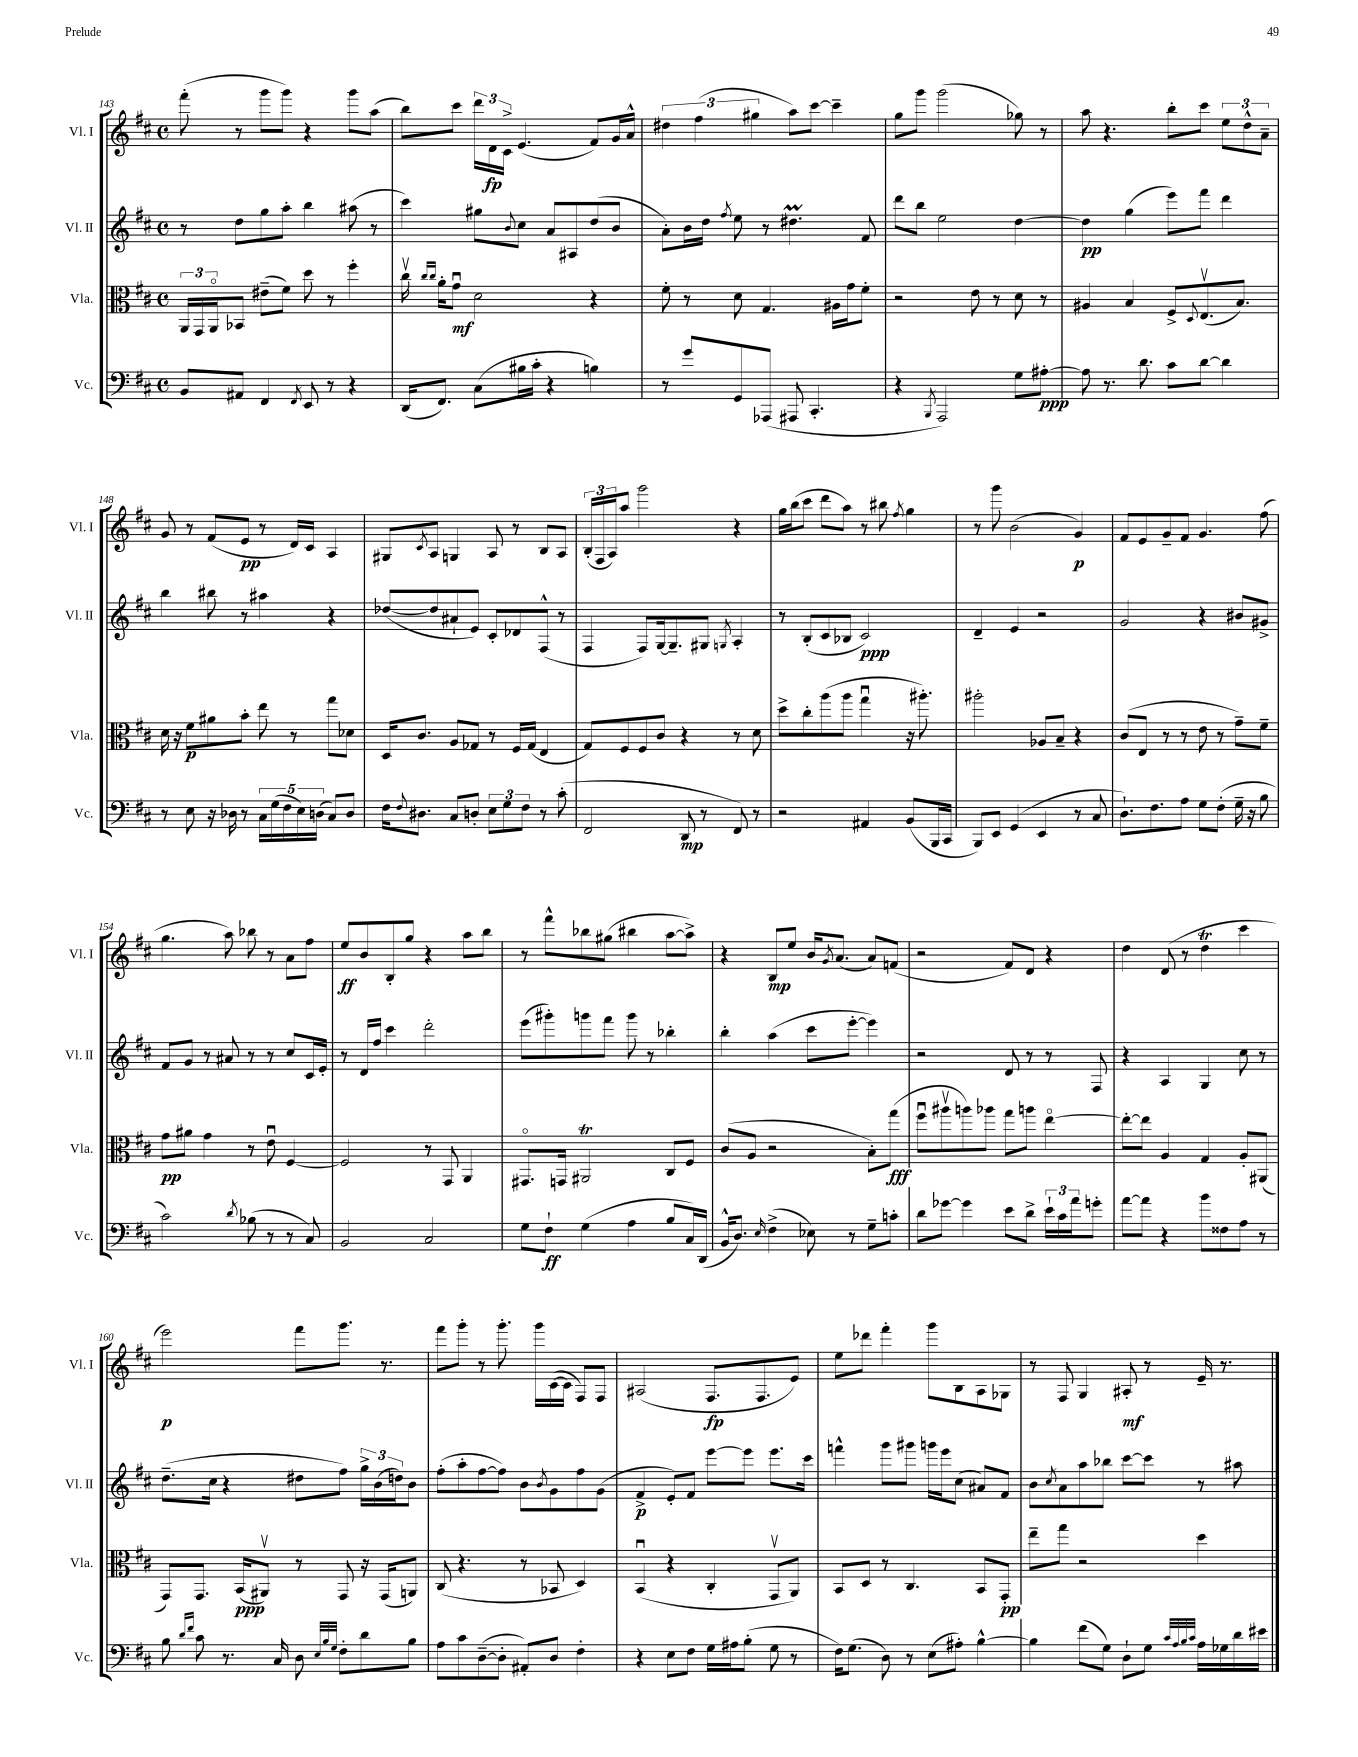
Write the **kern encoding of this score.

**kern	**kern	**kern	**kern
*staff4	*staff3	*staff2	*staff1
*clefF4	*clefC3	*clefG2	*clefG2
*k[f#c#]	*k[f#c#]	*k[f#c#]	*k[f#c#]
*M4/4	*M4/4	*M4/4	*M4/4
*met(c)	*met(c)	*met(c)	*met(c)
8BB	24AA	8r	(8fff#'
.	24GG	.	.
.	24AAo	.	.
8AA#	8BB-	8dd	8r
4FF#	(8e#~	8gg	8ggg
.	8f#)	8aa'	8ggg)
8qFF#	.	.	.
8EE	8dd	4bb	4r
8r	8r	.	.
4r	4ff#'	(8aa#	8ggg
.	.	8r	(8aa
=	=	=	=
(16DD	16cc#v	4ccc#)	8bb)
.	16qqcc#	.	.
.	16qqcc#	.	.
8.FF#)	16a'	.	.
.	8gu	.	8ccc#
(8C#	2d	8gg#	24ddd
.	.	.	24d
.	.	.	24c#^
.	.	8qqb	.
16B#	.	8cc#	(4.e
16c#'	.	.	.
4r	.	8a	.
.	.	8A#	.
4B)	4r	(8dd	8f#)
.	.	8b	16g
.	.	.	16a^^
=	=	=	=
8r	8f#'	8a')	6dd#
8g	8r	16b	.
.	.	.	(6ff#
.	.	16dd	.
.	.	8qff#	.
8GG	8d	8ee	.
.	.	.	6gg#
(8AAA-	4.G	8r	.
8AAA#	.	4.dd#	8aa)
4.CC#'	.	.	[8ccc#
.	16A#	.	4ccc#~]
.	16g	.	.
.	8f#'	8f#	.
=	=	=	=
4r	2r	8ddd	8gg
.	.	8bb	8ggg
8qBBB	.	.	.
2AAA)	.	2ee	(2ggg
.	8e	.	.
.	8r	.	.
8G	8d	[4dd	8gg-)
[8A#'	8r	.	8r
=	=	=	=
8A#]	4A#	4dd]	8aa
8.r	.	.	4.r
.	4B	(4gg	.
8.d	.	.	.
8c#	8F#^	8eee)	8bb'
.	8qqD	.	.
[8d	(8.Ev	8fff#	8ccc#
4d]	.	4ddd	12ee
.	8.B)	.	.
.	.	.	12dd^^
.	.	.	12a~
=	=	=	=
8r	16d	4bb	8g
.	16r	.	.
8E	8f#	.	8r
16r	8a#	8bb#	(8f#
16D-	.	.	.
8r	8b'	8r	8e
20C#	8ee	4aa#	8r
(20G	.	.	.
20F#	.	.	.
.	8r	.	16d)
20E)	.	.	.
.	.	.	16c#
(20D	.	.	.
8C#)	8gg	4r	4A
8D	8d-	.	.
=	=	=	=
16F#	16D	([8dd-	8G#
8qqF#	.	.	.
8.D#	8.c#	.	.
.	.	.	8qc#
.	.	8dd-]	8A
8C#	8A	8a#`	4G
8D'	8G-	8e)	.
12E	8r	8c#'	8A
12G	.	.	.
.	16F#	8d-	8r
12F#	.	.	.
.	(16G-	.	.
8r	4E	(8F#^^	8B
(8c#'	.	8r	8A
=	=	=	=
2FF#	8G)	4F#	(24B'
.	.	.	24F#
.	.	.	24A)
.	8F#	.	8aa
.	8F#	8F#)	2ggg
.	8c#	[16G	.
.	.	8.G~]	.
8DD	4r	.	.
8r	.	8G#	.
.	.	8qG	.
8FF#)	8r	4A'	4r
8r	8d	.	.
=	=	=	=
2r	8dd^	8r	16gg
.	.	.	(16bb
.	8cc#'	(8B'	8ccc#
.	(8aa	8c#	8ddd
.	8aa	8B-	8aa)
4AA#	4ggu	2c#)	8r
.	.	.	8bb#
.	.	.	8qff#
(8BB	16r	.	4gg
.	8.aa#')	.	.
16BBB	.	.	.
16CC#	.	.	.
=	=	=	=
8BBB)	2aa#'	4d~	8r
8EE	.	.	8ggg
(4GG	.	4e	(2b
4EE	8A-	2r	.
.	8B~	.	.
8r	4r	.	4g)
8C#	.	.	.
=	=	=	=
8.D`)	(8c#	2g	8f#
.	8E	.	8e
8.F#	.	.	.
.	8r	.	8g~
8A	8r	.	8f#
8G	8e	4r	4.g
(8F#'	8r	.	.
16G~	8g~)	8b#	.
16r	.	.	.
8B	8f#~	8g#^	(8ff#
=	=	=	=
2c#)	8g	8f#	4.gg
.	8a#	8g	.
.	4g	8r	.
.	.	8a#	8aa)
8qd	.	.	.
(8B-	8r	8r	8bb-
8r	8eu	8r	8r
8r	[4F#	8cc#	8a
8C#)	.	16c#	8ff#
.	.	16e'	.
=	=	=	=
2BB	2F#]	8r	8ee
.	.	16d	8b
.	.	16ff#	.
.	.	4ccc#	8B'
.	.	.	8gg
2C#	8r	2ddd'	4r
.	8GG	.	.
.	4AA	.	8aa
.	.	.	8bb
=	=	=	=
8G	8.GG#o	(8eee	8r
8F#`	.	8ggg#')	8fff#^^
.	16GG	.	.
(4G	2AA#	8ggg	8bb-
.	.	8fff#	(8gg#
4A	.	8ggg	4bb#
.	.	8r	.
8B	8C#	4bb-'	[8aa
16C#)	8F#	.	8aa^])
(16DD	.	.	.
=	=	=	=
16BB^^	(8c#	4bb'	4r
8.D)	.	.	.
.	8A	.	.
16qqE	.	.	.
(4F#^	2r	(4aa	8B
.	.	.	8ee
8E-)	.	8ccc#	16b
.	.	.	8qg
.	.	.	(8.a
8r	.	[8eee'	.
8G~	8B')	4eee])	8a)
8c'	(8gg	.	(8f
=	=	=	=
8d	8ff#u	2r	2r
[8g-	8aa#v	.	.
4g-]	8aa)	.	.
.	8aa-	.	.
8e	8gg	8d	8f#)
8d^	8aa	8r	8d
24e`	[4eeo	8r	4r
24c#	.	.	.
24a	.	.	.
8g'	.	8F#	.
=	=	=	=
[8a	8ee'_	4r	4dd
8a]	8ee]	.	.
4r	4A	4A	(8d
.	.	.	8r
8b	4G	4G	4dd
8F##	.	.	.
8A	8A'	8cc#	4ccc#
8r	(8AA#	8r	.
=	=	=	=
8B	8GG)	(8.dd~	2eee)
16qqd	.	.	.
16qqf#	.	.	.
8c#	8.GG	.	.
.	.	16cc#	.
8.r	.	4r	.
.	(16BB	.	.
.	8AA#v)	.	.
16C#	.	.	.
8D	8r	8dd#	8fff#
32qqE	.	.	.
32qqB	.	.	.
32qqG	.	.	.
8F#'	8GG	8ff#)	8.ggg
8d	16r	24gg^	.
.	.	(24b	.
.	(16GG	.	8.r
.	.	24dd)	.
8B	8AA)	8b	.
=	=	=	=
8A	(8C#	(8ff#'	8fff#
8c#	4.r	8aa'	8ggg'
([8D~	.	[8ff#	8r
8D']	.	8ff#])	8.ggg'
8AA#')	8r	8b	.
.	.	.	16ggg
.	.	8qb	.
8D	8BB-	8g	([16c#
.	.	.	16c#]
4F#'	4D)	8ff#	8F#)
.	.	(8g	8F#
=	=	=	=
4r	(4BBu	4f#^	(2A#
8E	4r	8e')	.
8F#	.	8f#	.
16G	4C#'	[8eee	8.F#
16A#	.	.	.
(8B'	.	8eee]	.
.	.	.	8.F#
8G	8GGv	8.eee	.
8r	8AA)	.	8e)
.	.	16ccc#	.
=	=	=	=
16F#)	8BB	4fff^^	8ee
(8.G	.	.	.
.	8D	.	8ddd-
8D)	8r	8ggg	4fff#'
8r	4.C#	8ggg#	.
(8E	.	16ggg	8ggg
.	.	16eee	.
8A#')	.	(8cc#	8B
[4B^^	8BB	8a#)	8A
.	8GG'	8f#	8G-
=	=	=	=
4B]	8ee~	8b	8r
.	.	8qcc#	.
.	8gg	8a	8F#
(8f#	2r	8aa	4G
8G)	.	8bb-	.
8D`	.	[8ccc#	8A#'
8G	.	8ccc#]	8r
32qqc#	.	.	.
32qqA	.	.	.
32qqB	.	.	.
32qqc#	.	.	.
16A	4dd	8r	16e~
16G-	.	.	8.r
16d	.	8aa#	.
16e#	.	.	.
==	==	==	==
*-	*-	*-	*-
